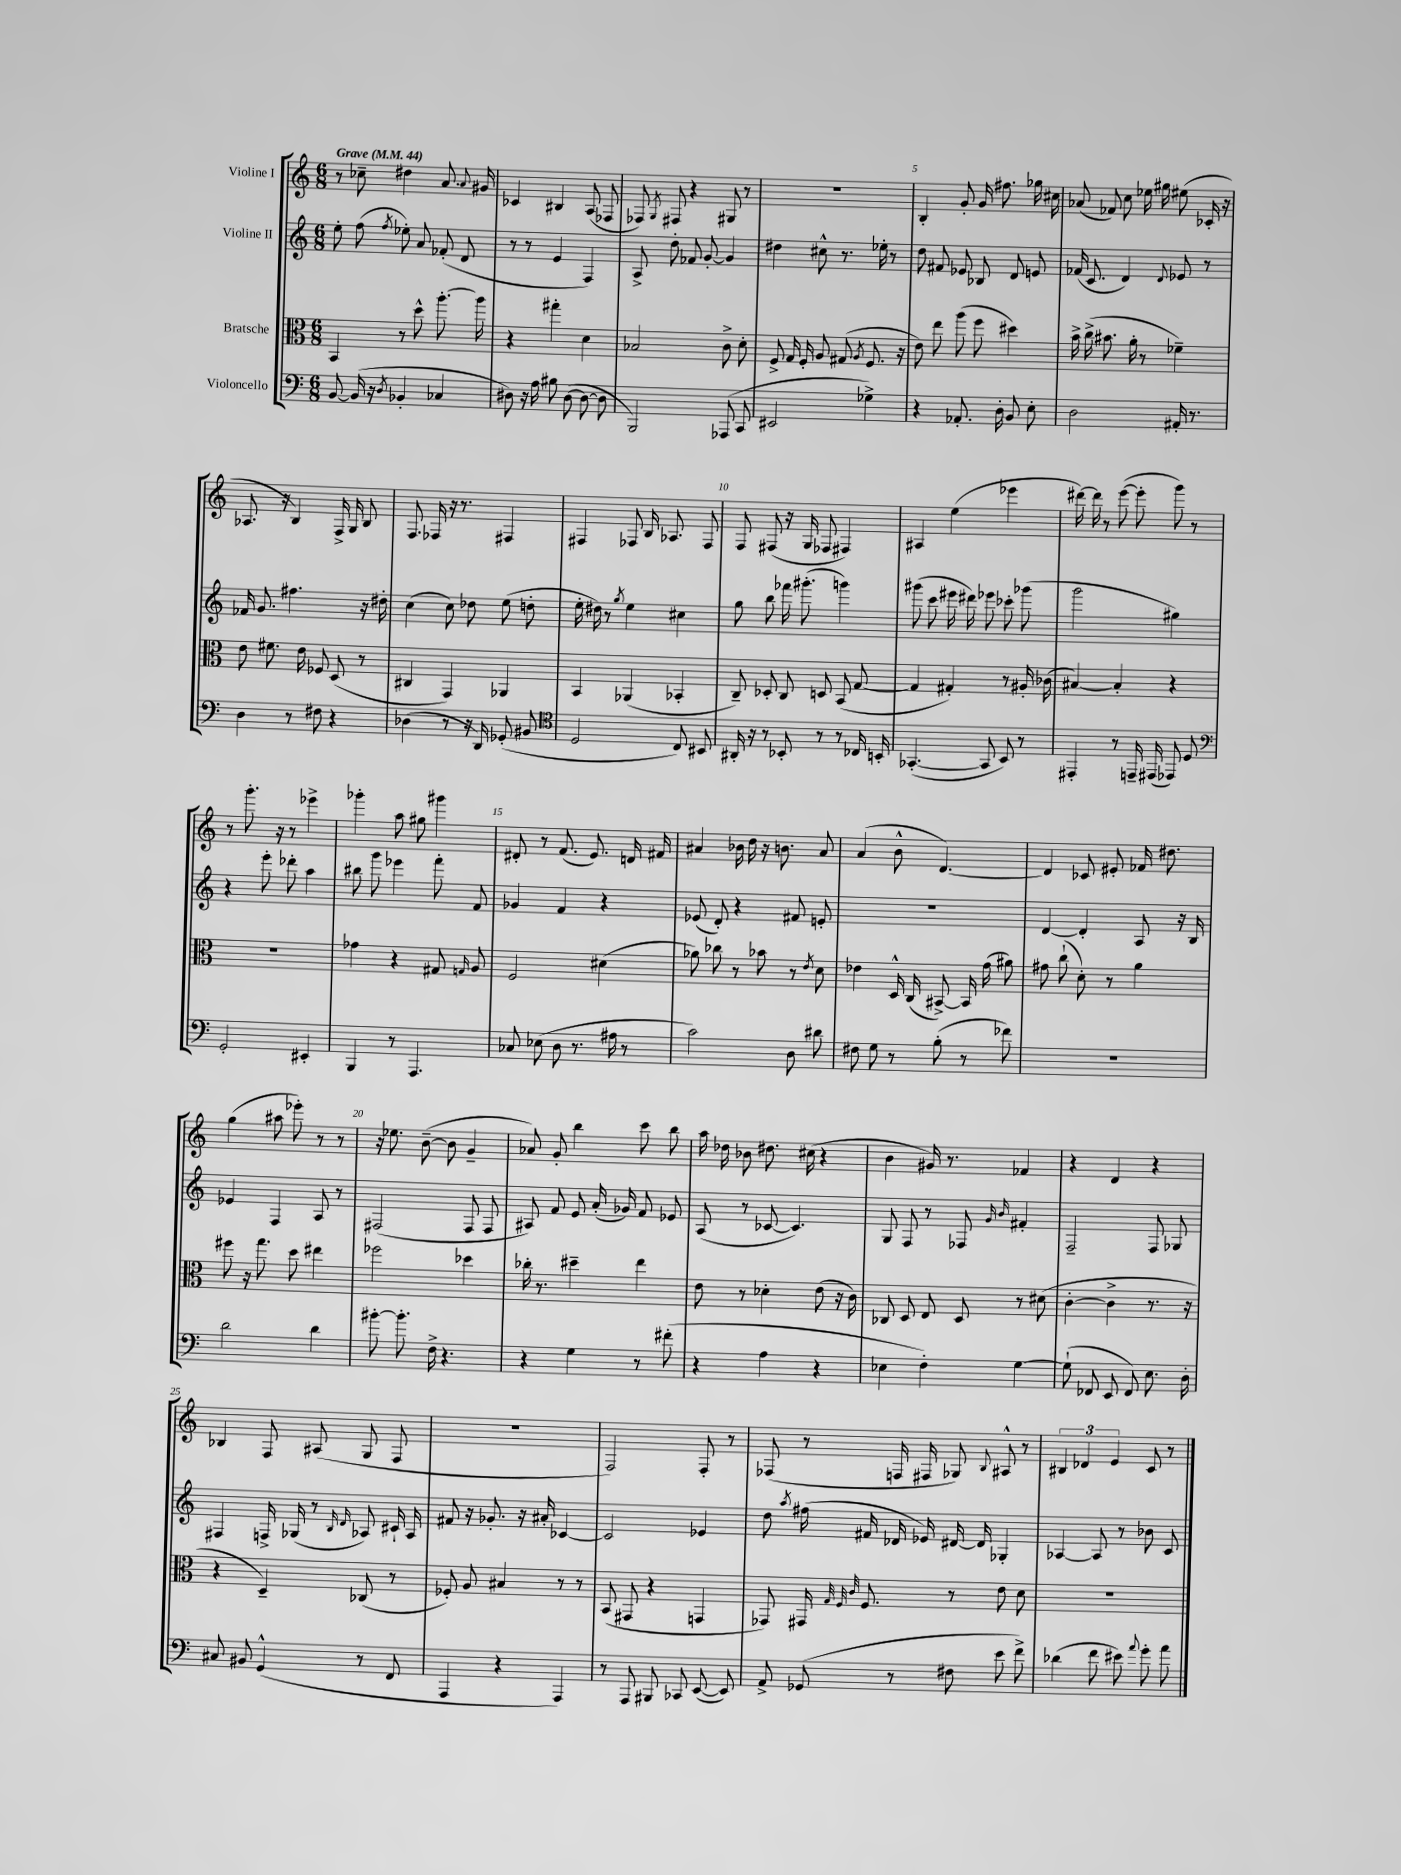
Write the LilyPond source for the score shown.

<<
\new StaffGroup <<
\new Staff = "s0" \with { instrumentName = "Violine I" } {
    \clef treble \key c \major \numericTimeSignature \time 6/8 \tempo "Grave" 4 = 44
    \autoBeamOff r8 ces''8-- dis''4 a'8. \appoggiatura { a'8 } gis'16 |
    ces'4 bis4 a8( fes8 |
    fes8) \acciaccatura { g8 } fis8 r4 gis8 r8 |
    R2. |
    b4-. g'8-. g'16 fis''8. ges''16 cis''16 |
    aes'8( fes'8) c''8 ees''16 gis''16 eis''8( ces'16-. r16 |
    aes8. r16 b4) f16-> g16 b8 |
    f8. fes16 r16 r8. fis4 |
    fis4 fes8 b16 aes8. fes8 |
    f8 fis8( r16 g16 fes8 fis4) |
    ais4 e''4( ees'''4 |
    dis'''16~) dis'''16 r8 e'''8~( e'''8-. g'''8) r8 |
    r8 g'''8.-. r16 r8 ees'''4-> |
    ges'''4-. a''8 gis''8 gis'''4 |
    dis'8-. r8 f'8.( e'8.) d'16 fis'16 |
    ais'4 bes'16 d''16 r16 b'8. ais'8 |
    a'4( b'8-^ d'4.~) |
    d'4 ces'8 eis'8-. fes'16 dis''8. |
    g''4( ais''8 ees'''8-.) r8 r8 |
    r16 ees''8. b'8~--( b'8 g'4-- |
    aes'8) g'8-. b''4 c'''8 b''8 |
    a''16 des''16 bes'8 dis''8. cis''16( r4 |
    b'4 gis'16) r8. fes'4 |
    r4 d'4 r4 |
    bes4 f8 ais8( g8 f8 |
    R2. |
    f2) f8-. r8 |
    fes8( r8 f16 fis16 ges8) \appoggiatura { b8 } ais8-^ r8 |
    \tuplet 3/2 { bis4 des'4 e'4 } c'8 r8 \bar "|." |
}
\new Staff = "s1" \with { instrumentName = "Violine II" } {
    \clef treble \key c \major \numericTimeSignature \time 6/8
    \autoBeamOff e''8-. f''8( \acciaccatura { f''8 } ees''8-.) a'8 fes'8-.( d'8 |
    r8 r8 e'4 f4) |
    a8-> d''8-. fes'8 g'8~-. g'4 |
    dis''4 cis''8-^ r8. ees''16-. r8 |
    d''8 fis'8 ees'8 bes8 d'8 e'8 |
    fes'16( c'8. d'4) \appoggiatura { d'8 } ees'8 r8 |
    fes'16 g'8. fis''4. r16 dis''16-. |
    c''4( c''8) des''8 e''8( d''8-. |
    e''16-. dis''16) r8 \acciaccatura { g''8 } e''4 cis''4 |
    g''8 b''8 fes'''16 gis'''8.-.( g'''4) |
    gis'''8( c'''8 eis'''16 dis'''16) ees'''8 ces'''8-. ges'''8( |
    g'''2 gis''4) |
    r4 e'''8-. des'''8-. a''4 |
    bis''8 g'''8 ees'''4 f'''8-. f'8 |
    ges'4 f'4 r4 |
    ees'8( d'8-.) r4 fis'8 e'8-. |
    R2. |
    d'4~ d'4-. a8 r16 b16 |
    ees'4 f4 a8 r8 |
    fis2( fis8 fis8 |
    ais8) f'8 e'8 a'16-.( ges'16) f'8 ees'8 |
    a8( r8 ces'8~ ces'4.) |
    g8 f8 r8 fes8 \grace { g'16 b'16 } fis'4-. |
    f2-- f8 ges8 |
    fis4 f16-> ges16( r8 \grace { b16 d'16 } aes8) cis'16-! aes16 |
    fis'8 r16 ges'8.-. r16 ais'16-. ces'4~ |
    ces'2 ees'4 |
    d''8 \acciaccatura { a''8 } fis''16( fis'16 des'16 ees'16) dis'16~ dis'16 ges4-. |
    aes4~ aes8 r8 bes'8 c'8 \bar "|." |
}
\new Staff = "s2" \with { instrumentName = "Bratsche" } {
    \clef alto \key c \major \numericTimeSignature \time 6/8
    \autoBeamOff b,4 r8 d''8-^ a''8.~-. a''16 |
    r4 gis''4-. d'4 |
    bes2 c'8-> d'8-. |
    f8-> g16 f16-. a8 gis8( \acciaccatura { a8 } f8. r16 |
    e'8) e''8 a''8( f''8 dis''4) |
    b'16-> c''16->( bis'8. a'16-. r8 fes'4--) |
    e'8 fis'8. e'16 fes8 d8( r8 |
    cis4 g,4) aes,4 |
    b,4 aes,4( bes,4-. |
    c8--) des8-. c8 d8 b,8( g8~ |
    g4 gis4-.) r8 ais16-. ces'16( |
    bis4~) bis4-. r4 |
    R2. |
    ges'4 r4 gis8 \grace { g16 } a8 |
    f2 dis'4( |
    aes'8) ces''8 r8 bes'8 r8 \acciaccatura { e'8 } d'8 |
    ees'4 d16-^ c16( bis,8~->) bis,16 g'16( ais'8) |
    gis'8 c''8-!( d'8-.) r8 a'4 |
    fis''8 r16 g''8. d''8 eis''4 |
    fes''2 des''4 |
    ces''16-. r8. dis''4-- e''4 |
    e'8 r8 des'4-. e'8( r16 c'16) |
    ces8 d8 e8 d8 r8 dis'8( |
    c'4~-. c'4-> r8. r16 |
    r4 d4--) ces8( r8 |
    fes8-.) a8 bis4 r8 r8 |
    b,8( gis,8 r4 g,4 |
    ges,8) gis,16 \grace { g32 f32 c'32 } f8. r8 e'8 d'8 |
    R2. \bar "|." |
}
\new Staff = "s3" \with { instrumentName = "Violoncello" } {
    \clef bass \key c \major \numericTimeSignature \time 6/8
    \autoBeamOff b,8~ b,16( r16 \acciaccatura { d8 } bes,4-. ces4 |
    dis8) r16 a16 bis8 dis8~( dis8~ dis8 |
    b,,2) aes,,8( c,8 |
    eis,2 ges4->) |
    r4 aes,8.-. d16-. b,8 e8-. |
    d2 ais,16-. r8. |
    d4 r8 fis8 r4 |
    des4( r8 r16 d,16) ges,8-.( bis,8 |
    \clef tenor d2 c8) bis,8 |
    ais,16-. r16 r8 bes,8-. r8 r8 ces16 b,16-. |
    ges,4.~-.( ges,8 b,8) r8 |
    eis,4-. r8 e,16-- eis,16( ees,8) d8 |
    \clef bass g,2-. eis,4-. |
    b,,4 r8 a,,4. |
    ces8 ees8( d8 r8. ais16 r8 |
    c'2) d8 dis'8 |
    fis8 g8 r8 b8-.( r8 fes'8) |
    R2. |
    d'2 d'4 |
    bis'8~-. bis'8.-. f16-> r4. |
    r4 g4 r8 fis'8-.( |
    r4 a4 r4 |
    ees4 f4-.) g4~ |
    g8-!( fes,8 e,8 fes,8) e8. d16-. |
    cis8 bis,8 g,4-^( r8 f,8 |
    a,,4 r4 a,,4) |
    r8 a,,8 bis,,8 ces,8 e,8~( e,8) |
    a,8-> ges,8( r8 fis8 e'8 f'8->) |
    des'4( f'8 eis'8) \appoggiatura { a'8 } g'8-. a'8 \bar "|." |
}
>>
>>
\layout { \context { \Score \override BarNumber.break-visibility = ##(#f #t #t) barNumberVisibility = #(every-nth-bar-number-visible 5) } }
